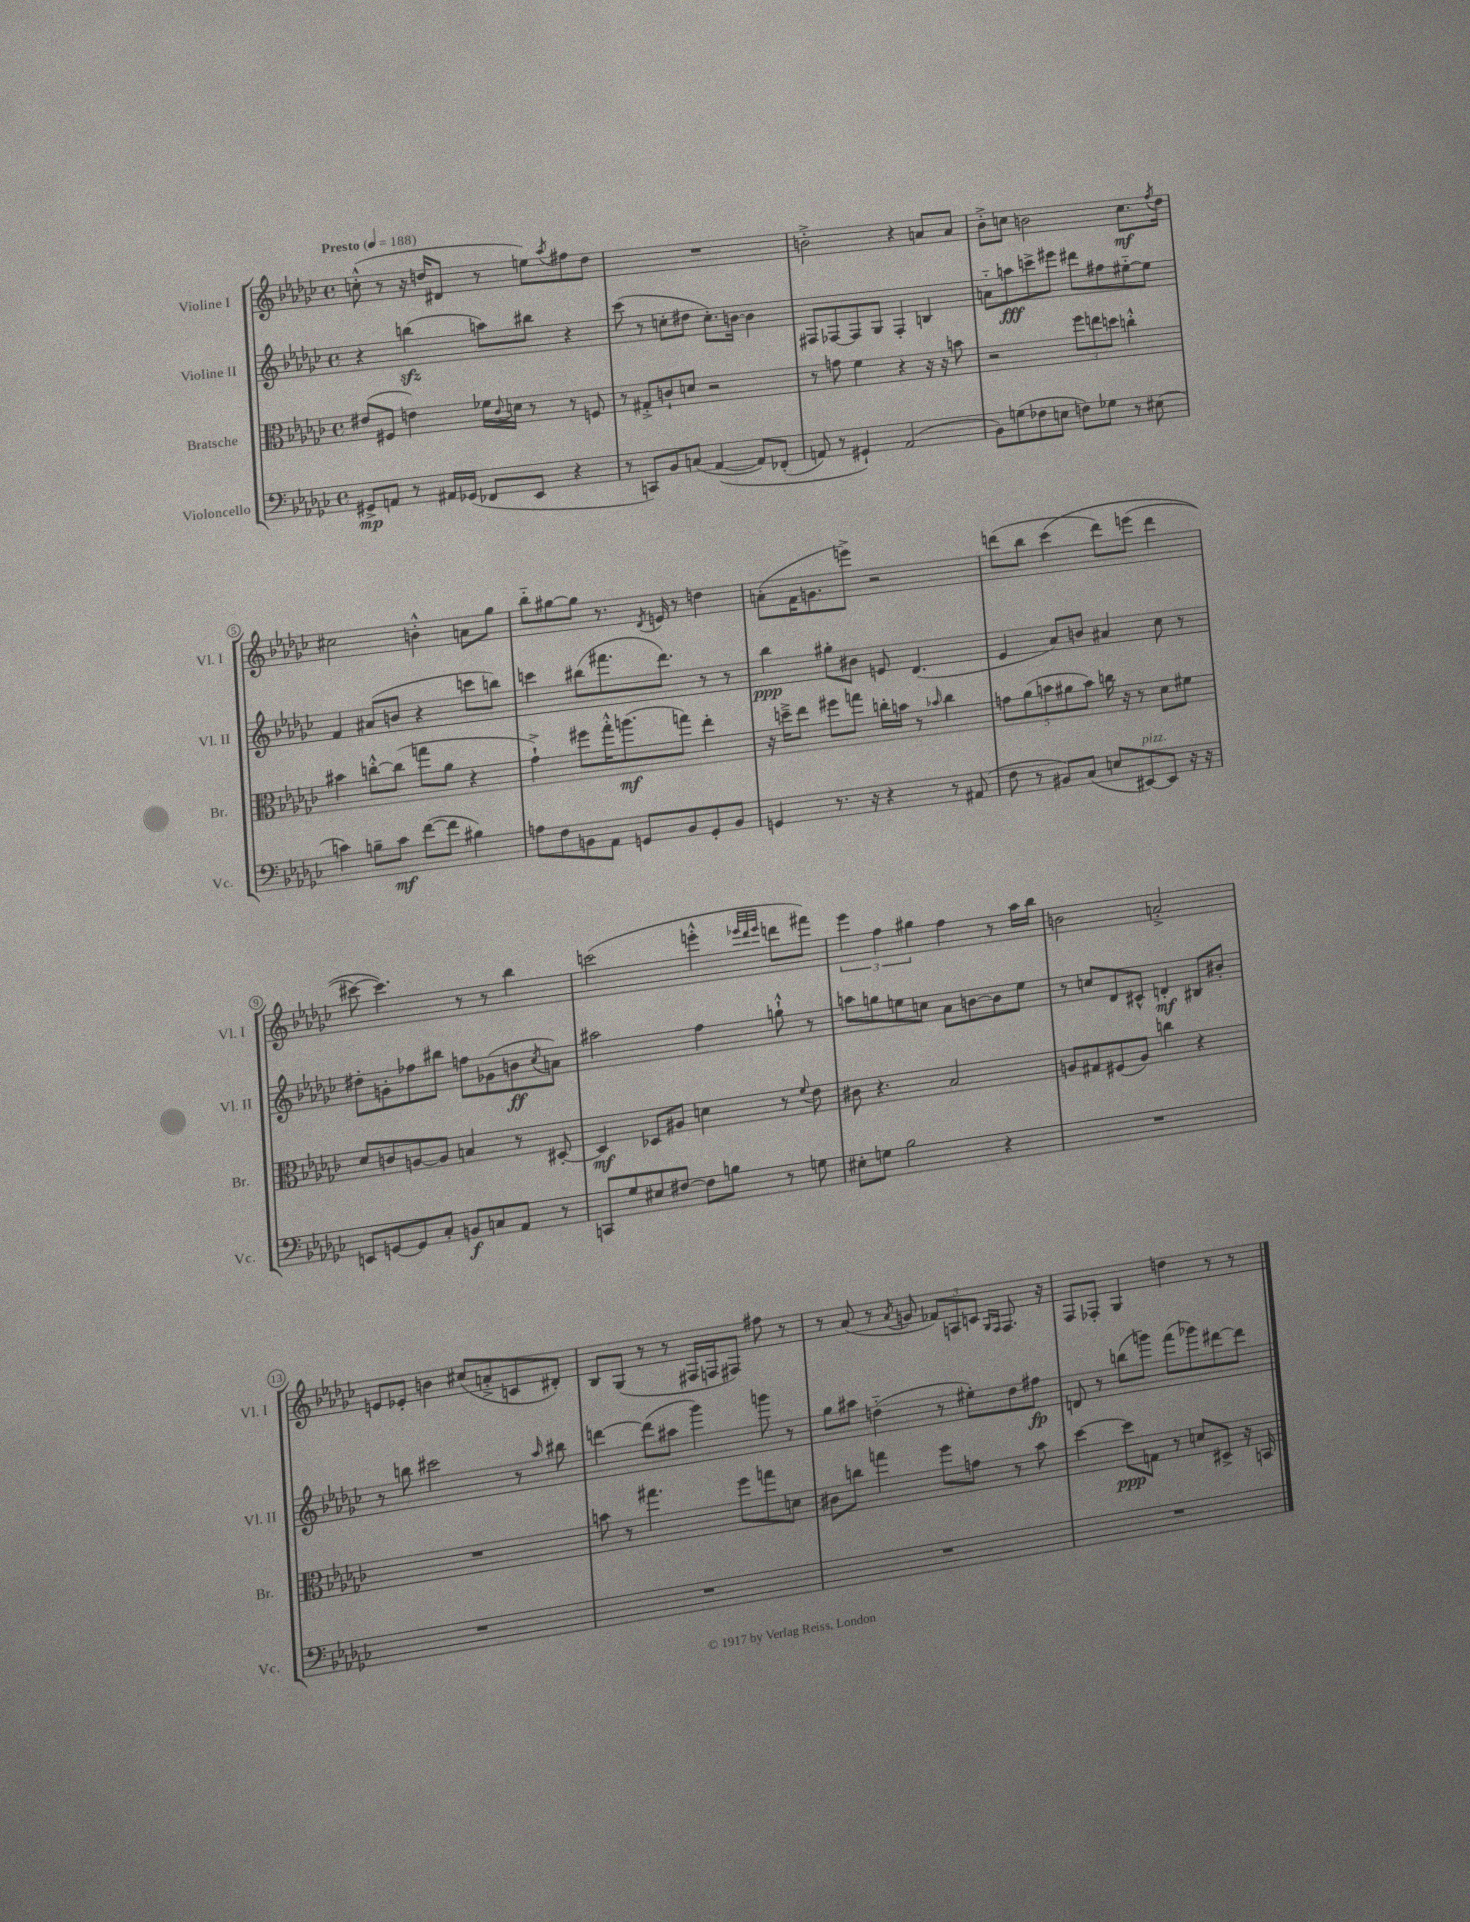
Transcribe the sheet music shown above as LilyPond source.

<<
\new StaffGroup <<
\new Staff = "s0" \with { instrumentName = "Violine I" shortInstrumentName = "Vl. I" } {
    \clef treble \key ges \major \defaultTimeSignature \time 4/4 \tempo "Presto" 4 = 188
    c''8-.-^( r8 r16 d''16 dis'8 r8 e''8) \acciaccatura { aes''8 } fis''8 d''8 |
    R1 |
    b'2-.-> r4 a'8 a'8 |
    bes'8-.-> c''8 b'2 c''8.\mf \acciaccatura { f''8 } des''16 |
    cis''2 b'4-.-^ a'8 ges''8 |
    bes''8-_ gis''8~ gis''8 r8. \acciaccatura { des'8 } e'16 r8 d''4 |
    a'8-.( f'16 g'8. e'''8->) r2 |
    d'''8( bes''8 ces'''4\( d'''8) e'''8( d'''4 |
    cis'''8~) cis'''4.\) r8 r8 bes''4 |
    c'''2( e'''4-.-^ \grace { ees'''32 des'''32 ees'''32 } d'''8 fis'''8) |
    \tuplet 3/2 { ees'''4 f''4 gis''4 } f''4 r8 aes''16 bes''16 |
    b'2 a'2-.-> |
    e'8 ees'8-. b'4 cis''8( a'8-.-> c'8 dis'8-.) |
    bes8 ges8( r8 r8 fis16 f16 fis8) fis''8 r8 |
    r8 aes'8( r8 \acciaccatura { aes'8 } g'8 \tuplet 3/2 { fes'8) a8 c'8 } \grace { ges16 f16 } f8. r16 |
    f8 fes8-. ges4 d''4 r8 r8 \bar "|." |
}
\new Staff = "s1" \with { instrumentName = "Violine II" shortInstrumentName = "Vl. II" } {
    \clef treble \key ges \major \defaultTimeSignature \time 4/4
    r4 b''4\sfz( a''8) bis''8 r4 |
    ces'''8( r8 c''8-. dis''8 c''8.-.) b'16~ b'4 |
    fis8 fes8~ fes8 ges8 fes4-. b4 |
    a'8-_ a''8\fff c'''8-> eis'''8 dis'''8 fis''8 eis''8~-_ eis''8 |
    f'4 ais'8( b'8 r4 c'''8 b''8) |
    c'''4 bis''8( fis'''8. des'''8.) r8 r8 |
    bes''4\ppp gis''8-. bis'8 e'8 des'4.( |
    ees'4 aes'8) b'8 ais'4 ces''8 r8 |
    dis''8-. g'8-. fes''8 bis''8 f''8 ges'8( b'8\ff \acciaccatura { ces''8 } a'8) |
    ais''2 f''4 g''8-!-^ r8 |
    a''8 g''8 e''8 c''8 aes'8 b'8~ b'8 e''8 |
    r8 c''8 des'8 cis'8-^ d'4-.\mf bis8 bis'8-. |
    r8 b''8 cis'''2 r8 \grace { aes''16 } bis''8 |
    d'''4~ d'''8( ais''8 ges'''4) g'''8 r8 |
    ges''8 ais''8 d''4-_( r8 eis''8-.) d''8 fis''8\fp |
    d'8 r8 b''8( g'''8) f'''8( ges'''8) dis'''8~ dis'''8 \bar "|." |
}
\new Staff = "s2" \with { instrumentName = "Bratsche" shortInstrumentName = "Br." } {
    \clef alto \key ges \major \defaultTimeSignature \time 4/4
    eis'8( fis8 e'4) fes'16 \appoggiatura { ces'8 } d'16 r8 r8 f8 |
    r8 gis8-.-> c'8-! d'8 r2 |
    r8 g'8 f'4 r4 r16 r16 b'8 |
    r2 \tuplet 3/2 { f''8 e''8 d''8 } c''4-.-^ |
    bis'4 c''8~-.-^ c''8( g''8 aes'8 r4 |
    ges'4-!->) fis''8 ges''16-.-^ a''8.\mf( g''8) ees''4-. |
    r16 d''16---> ees''8 fis''8 g''8 c''16-. b'16 r8 \grace { bes'16 } c''4 |
    \tuplet 5/4 { g'8 aes'8( b'8 ais'8 b'8) } c''16 r16 r8 des'8 fis'8 |
    des'8 c'8 a8~ a8 b4 r8 dis8~-. |
    dis4\mf des8 ais8 d'4 r8 \appoggiatura { f'8 } ees'8 |
    cis'8 r4. bes2 |
    a8 gis8 fis8( a8) c''4 r4 |
    R1 |
    b'8 r8 gis''4. f''8 g''8 d'8 |
    cis'8 c''8 g''4 f''8 g'8 r8 bes'8 |
    des''4~ des''8\ppp g8 r8 d'8 dis8-> r16 b,16 \bar "|." |
}
\new Staff = "s3" \with { instrumentName = "Violoncello" shortInstrumentName = "Vc." } {
    \clef bass \key ges \major \defaultTimeSignature \time 4/4
    gis,8->\mp a,8 r8 ais,16 ges,16( fes,8 ees,8 r4 |
    r8 c,8) bes,8 c8( aes,4~\( aes,8) fes,8-.( |
    a,8) r8 gis,4-!\) a,2( |
    bes,8) g8( fes8 e8 f8) ges8 r8 eis8( |
    c'4) b8-- c'8\mf f'8~( f'8 bis4) |
    a8 f8 b,8 aes,8 g,8 b,8 g,8-. b,8 |
    g,4 r8. r16 r4 r8 ais,8( |
    f8 r8 bis,8) ces8( e8 eis,8~^\markup { \italic "pizz." }) eis,8 r16 r16 |
    e,8 g,8~ g,8 ces8-. b,8\f c8 aes,8 r8 |
    c,8 ges8 eis8 fis8~ fis8 b8 r8 g8 |
    eis8-. g8 bes2 r4 |
    R1 |
    R1 |
    R1 |
    R1 |
    R1 \bar "|." |
}
>>
>>
\layout { \context { \Score \override BarNumber.stencil = #(make-stencil-circler 0.1 0.3 ly:text-interface::print) } }
